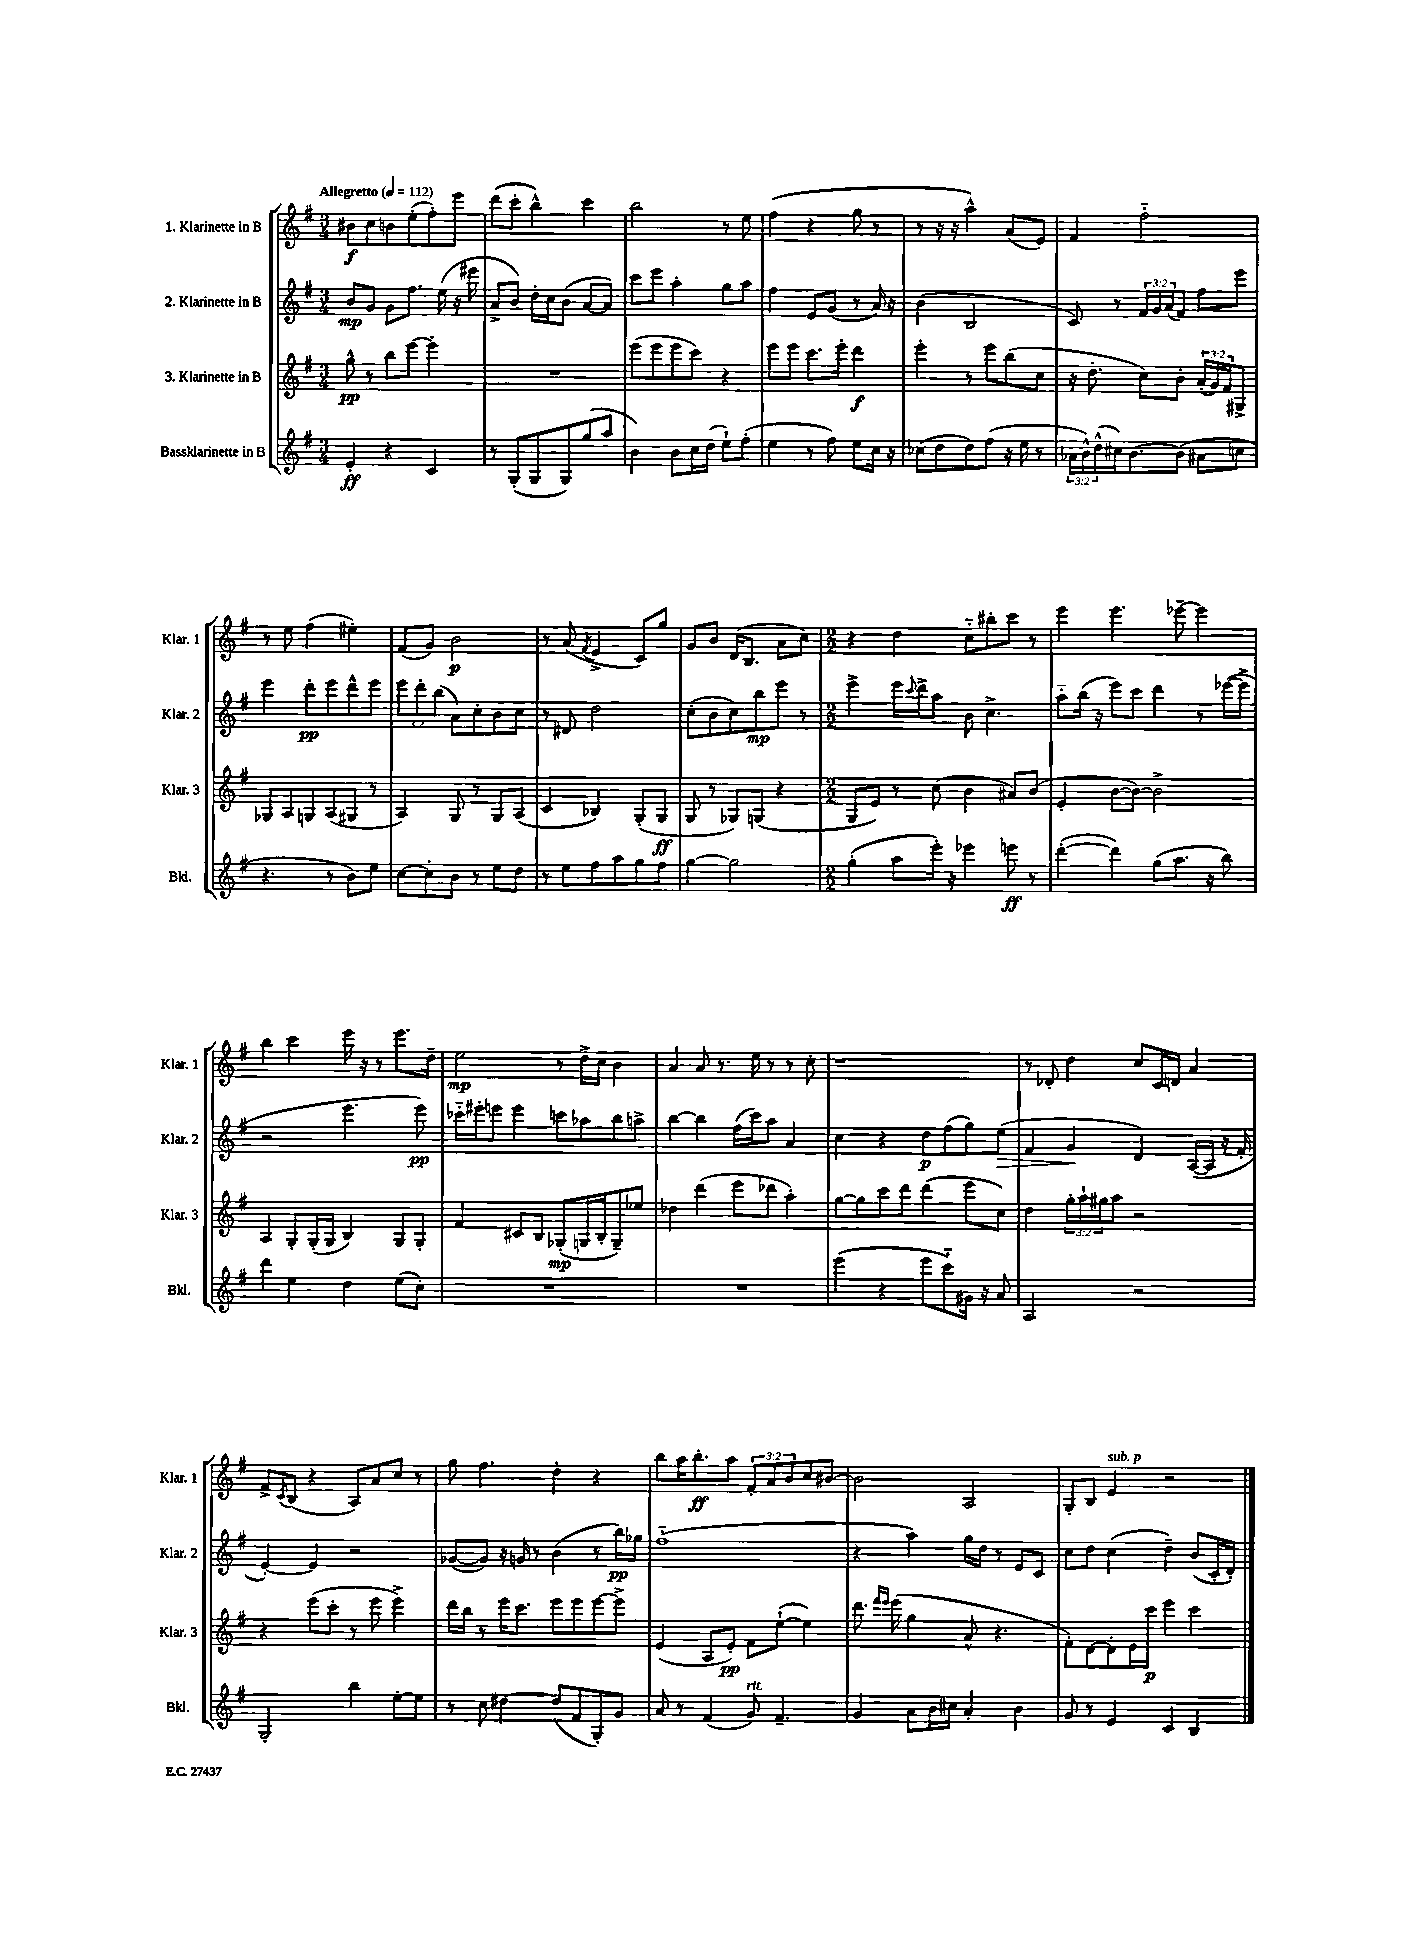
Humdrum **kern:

**kern	**kern	**kern	**kern
*staff4	*staff3	*staff2	*staff1
*clefG2	*clefG2	*clefG2	*clefG2
*k[f#]	*k[f#]	*k[f#]	*k[f#]
*M3/4	*M3/4	*M3/4	*M3/4
*MM112	*MM112	*MM112	*MM112
4e'/	8gg^^\	8b/L	8b#\L
.	8r	8g/J	8cc\
4r	8bb\L	8g\L	8b\
.	[8eee\J	8.ff#\J	(8ee'\
4c/	4eee'\]	.	8ff#'\)
.	.	(16ee\	.
.	.	16r	8eee\J
.	.	16eee#\	.
=	=	=	=
8r	2.r	8a^/L	(8ddd\L
(8G'/L	.	8b/J)	8ccc'\J
8G/	.	16dd'\LL	4bb^^\)
.	.	16cc\J	.
8G/)	.	(8b\J	.
(8gg/	.	[8a/L	4ccc\
8aa/J	.	8a/]J)	.
=	=	=	=
4b\)	(8eee\L	8ccc\L	2bb\
.	8eee\	8eee\J	.
8b\L	8eee\	4aa'\	.
16cc\L	8ccc\J)	.	.
(16dd\JJ	.	.	.
8ee`\L)	4r	8gg\L	8r
(8ff#'\J	.	8aa\J	8ee\
=	=	=	=
4ee\	8eee\L	4ff#\	(4ff#\
.	8eee\J	.	.
8r	8.ccc\L	8e/L	4r
8ff#\)	.	(8g/J	.
.	16eee'\Jk	.	.
8ee\L	4ddd\	8r	8gg\
16cc\Jk	.	16a/)	8r
16r	.	16r	.
=	=	=	=
(8cc-\L	4eee'\	(4b\	8r
8dd\	.	.	16r
.	.	.	16r
8dd\)	8r	2B/	4aa^^\)
(8ff#\J	8eee\L	.	.
16r	(8bb\	.	(8a/L
16ee\	.	.	.
8r	8cc\J	.	8e/J)
=	=	=	=
24a-\LL	16r	8c/)	4f#/
24b^^\)	.	.	.
.	8.dd'\	.	.
(24dd^^\	.	.	.
16cc#\J)	.	8r	.
[8.b\	.	.	.
.	8cc\L)	24f#/LL	2ff#'~\
.	.	24g/	.
.	.	(24a/J	.
(8b\]J	8b'\J	8f#/J)	.
8a#\L	(24a'/LL	8ff#\L	.
.	24g/)	.	.
.	24f#/J	.	.
8cc\J	8G#^/J	8eee\J	.
=	=	=	=
4.r	8G-/L	4eee\	8r
.	8A/	.	8ee\
.	8G/	8ddd'\L	(4ff#\
8r	(8A/	8eee\	.
8b\L)	8G#/J	8ddd^^\	4ee#'\)
8ee\J	8r	8eee\J	.
=	=	=	=
[8cc\L	4A/)	12eee\L	(8f#/L
.	.	12ddd'\	.
8cc'\]	.	.	8g/J)
.	.	(12bb\J	.
8b\J	8G/	8a\L)	2b\
8r	8r	8cc'\	.
8ee\L	8G/L	8b\	.
8dd\J	(8A/J	8cc\J	.
=	=	=	=
8r	4c/	8r	8r
8ee\L	.	8d#/	(8a/
.	.	.	8qf#/
8ff#\	4B-/)	2dd\	4e^/
8aa\	.	.	.
8gg\	(8G'/L	.	8c/L)
8ff#\J	8G/J	.	8gg/J
=	=	=	=
[4gg\	8G/	(8cc'\L	8g/L
.	8r	8b\	8b/J
2gg\]	8G-/L)	8cc\)	(16d/LK
.	.	.	8.B/J
.	(8G/J	8bb\	.
.	4r	8eee\J	8a\L
.	.	8r	8cc\J)
=	=	=	=
*M2/2	*M2/2	*M2/2	*M2/2
(4gg'\	8G/L	4eee^\	4r
.	8e/J)	.	.
8aa\L	8r	16eee\LL	4dd\
.	.	8qqccc/	.
.	.	16ddd^\J	.
16eee'\Jk)	(8cc\	8aa\J	.
16r	.	.	.
4eee-\	4b\	8b\	8cc'~\L
.	.	4.cc^\	8bb#'\
8eee\	8a#/L)	.	8ccc\J
8r	(8b/J	.	8r
=	=	=	=
([4ddd'\	4e'/	8aa'~\L	4eee\
.	.	(16bb\Jk	.
.	.	16r	.
4ddd\])	[8b\L	8eee\L)	4.eee\
.	8b\_J)	8ccc\J	.
(8gg\L	2b^\]	4ddd\	.
8.aa\J	.	.	[8eee-~\
.	.	8r	4eee-\]
16r	.	.	.
8bb\)	.	([16eee-\LL	.
.	.	16eee-^\]JJ	.
=	=	=	=
4ddd\	4A/	2r	4bb\
4ee\	8G'/L	.	4ccc\
.	(16G'/L	.	.
.	16G/JJ	.	.
4dd\	4B/)	4.eee\	16eee\
.	.	.	16r
.	.	.	8r
(8ee\L	8G/L	.	8.eee\L
8cc'\J)	8G'/J	8eee\)	.
.	.	.	16dd~\Jk
=	=	=	=
1r	4f#/	16ccc-'~\LL	2ee\
.	.	16eee#'\J	.
.	.	8eee\J	.
.	8c#/L	4eee\	.
.	8B/J	.	.
.	(8G-'/L	8ccc\L	8r
.	16G/L	8aa-\	16dd^\LL
.	16B'/J	.	16cc\JJ
.	8G~/)	8bb\	4b\
.	8ee-/J	8aa^\J	.
=	=	=	=
1r	4dd-\	[4bb\	4a/
.	(4ddd\	4bb\]	8a/
.	.	.	8.r
.	8eee\L	(16ff#\LL	.
.	.	16ccc\J)	16ee\
.	8ddd-\J	8aa\J	8r
.	4aa'\)	4a/	8r
.	.	.	8cc'\
=	=	=	=
(4eee\	[8gg\L	4cc\	1r
.	8gg\]	.	.
4r	8ccc\	4r	.
.	8ddd\J	.	.
8eee\L	(4ddd\	8dd\L	.
8ccc'~\)	.	(8ff#\	.
16g#\Jk	8eee\L	8gg\)	.
16r	.	.	.
8a/	8cc\J)	(8ee\J	.
=	=	=	=
2A/	4dd\	4f#/	8r
.	.	.	8d-'/
.	24gg'\LL	4g/	4dd\
.	24aa`\	.	.
.	24gg#\J	.	.
.	8aa\J	.	.
2r	2r	4d/)	8cc/L
.	.	.	16c/L
.	.	.	16d/JJ
.	.	([16A/LL	4a/
.	.	16A/]JJ	.
.	.	16r	.
.	.	16f#'/	.
=	=	=	=
2G'/	4r	[4e'/)	8f#^/L
.	.	.	8qc/
.	.	.	(8B/J
.	(8eee\L	4e/]	4r
.	8ccc'\J	.	.
4bb\	8r	2r	8A/L)
.	8eee\	.	8a/
[8ee'\L	4eee^\)	.	8cc/J
8ee\]J	.	.	8r
=	=	=	=
8r	16ddd\LL	([8g-/L	8gg\
.	16bb\JJ	.	.
8cc\	8r	8g-/]J)	4.ff#\
[4dd#\	16eee\LK	16r	.
.	8.ccc\J	16g/	.
.	.	8r	.
(8dd#/]L	8eee\L	(4b\	4dd'\
8f#/	8eee\	.	.
8G'/)	[8eee\	8r	4r
8g/J	8eee^\]J	16bb\LL)	.
.	.	16gg-\JJ	.
=	=	=	=
8a/	(4e/	(1ff#'~	8bb\L
8r	.	.	16aa\K
.	.	.	8.bb'\
(4f#/	8A/L	.	.
.	8e'/J)	.	8aa\J
8g/)	8f#\L	.	12f#'/L
.	.	.	12a/
4.f#~/	([8ee`\J	.	.
.	.	.	12b/
.	4ee\])	.	8cc/
.	.	.	[8b#/J
=	=	=	=
4g/	8.ddd\	4r	2b#\]
.	16qqfff#/LL	.	.
.	16qqeee/JJ	.	.
.	(16eee\	.	.
8a\L	4gg\	4aa\)	.
16b\L	.	.	.
16cc#\JJ	.	.	.
4a'/	8a^^/	16gg\LL	2A/
.	.	16dd\JJ	.
.	4.r	8r	.
4b\	.	8e/L	.
.	.	8c/J	.
=	=	=	=
8g/	8f#'\L)	8cc\L	8G'/L
8r	[8d\	8dd\J	8B/J
4e/	8d'\]	(4cc\	4e/
.	16e\L	.	.
.	16ccc\JJ	.	.
4c/	4eee\	4dd~\)	2r
4B/	4ccc\	(8b/L	.
.	.	16c'/L	.
.	.	16d'/JJ)	.
==	==	==	==
*-	*-	*-	*-
